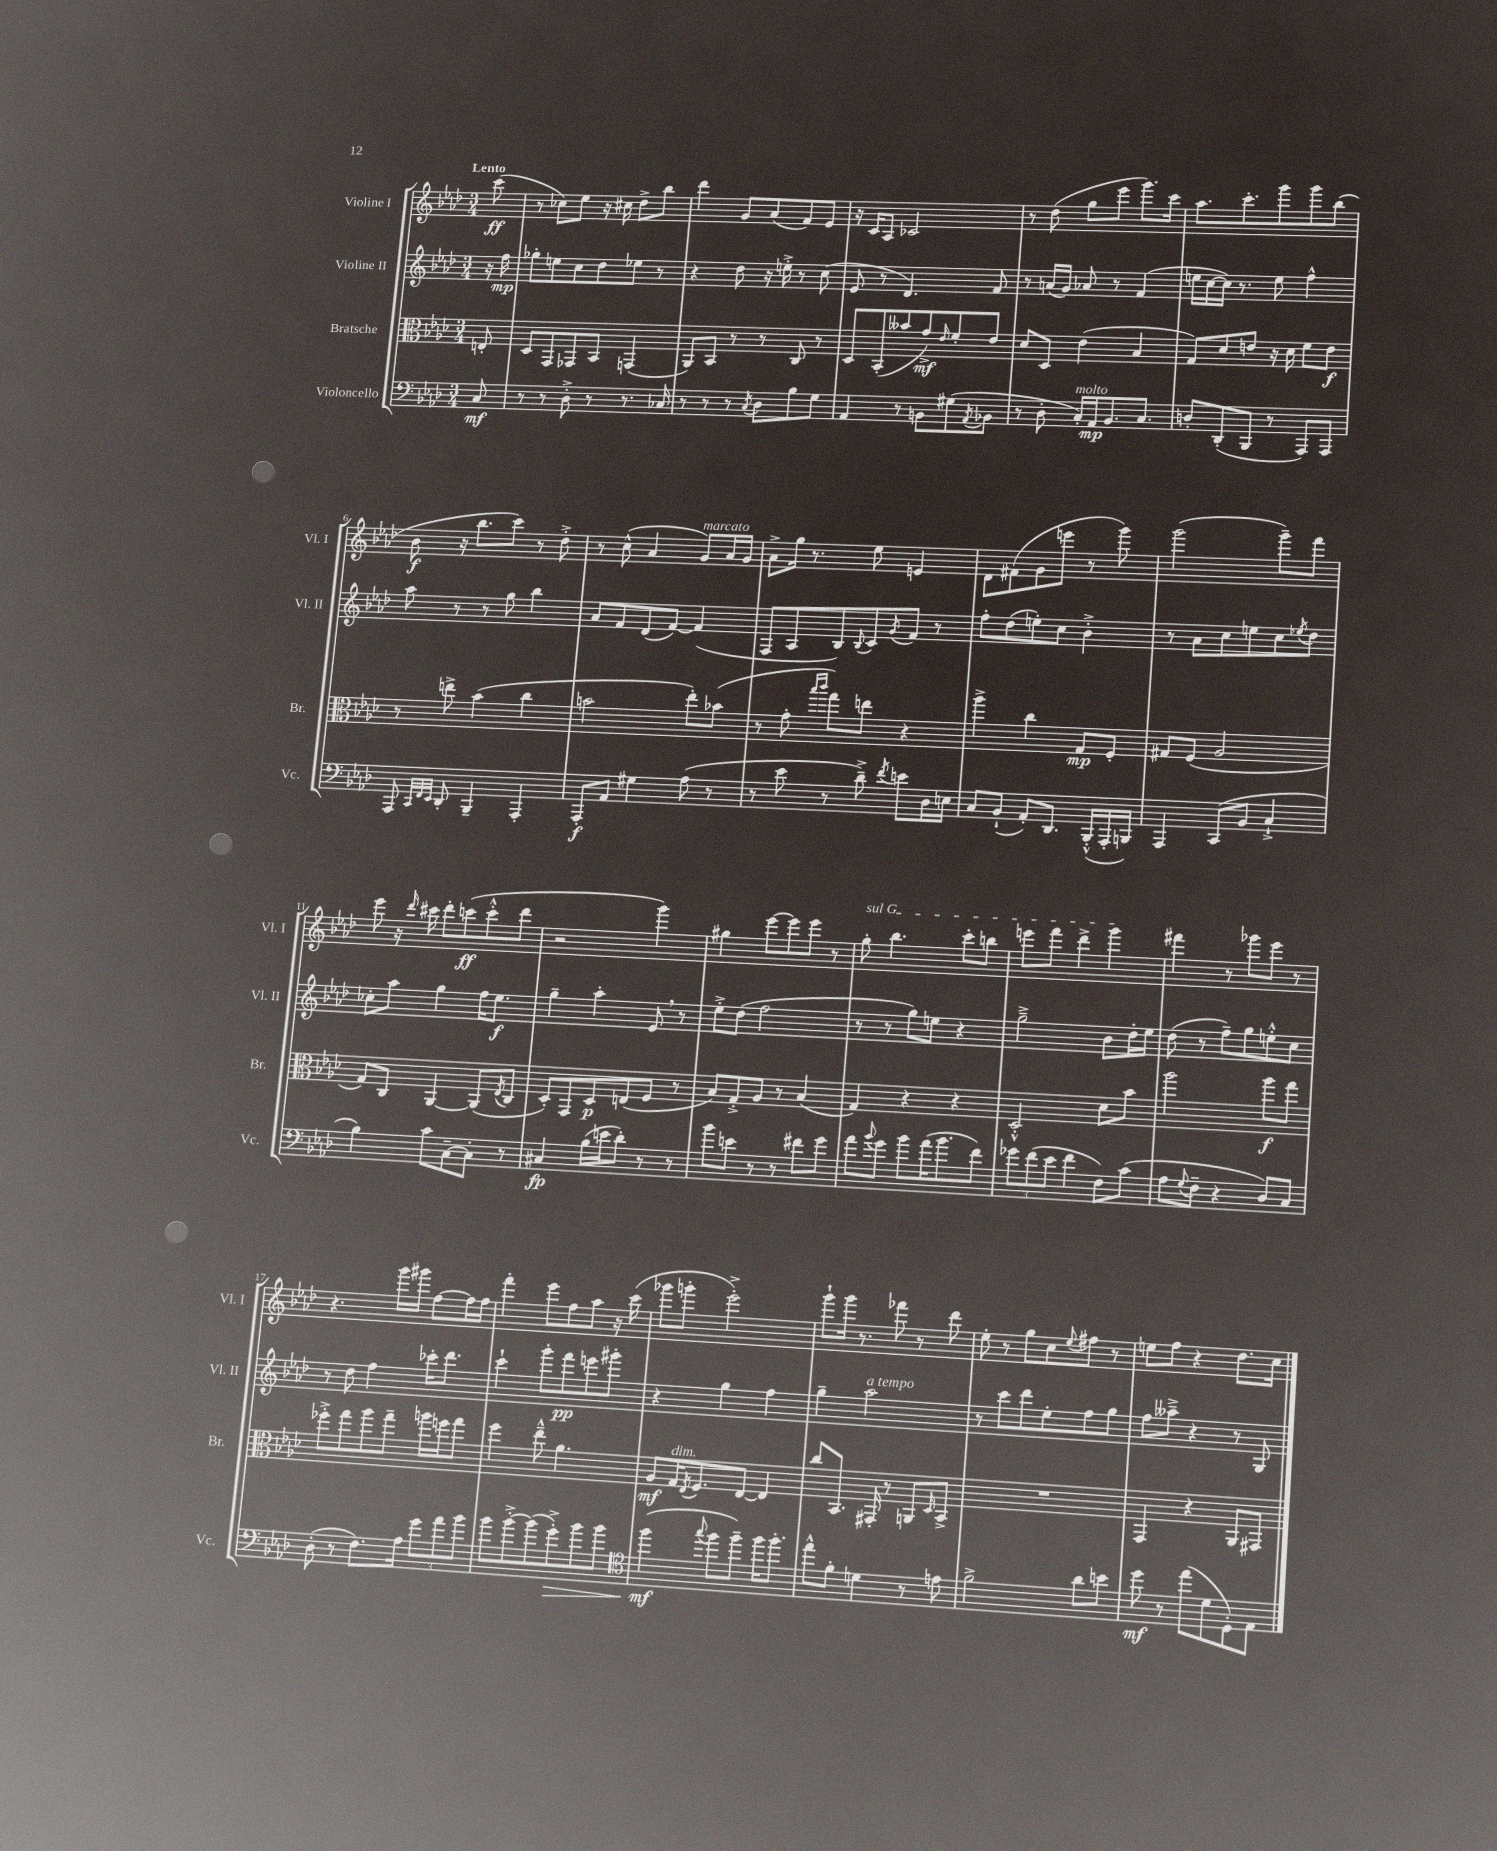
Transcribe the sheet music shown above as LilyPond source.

<<
\new StaffGroup <<
\new Staff = "s0" \with { instrumentName = "Violine I" shortInstrumentName = "Vl. I" } {
    \clef treble \key aes \major \numericTimeSignature \time 3/4 \partial 8 \tempo "Lento"
    c'''8\ff( |
    r8 ces''8) ees''8 r16 cis''16 des''8-> bes''8 |
    des'''4 g'8 aes'8( f'8) ees'8 |
    r16 c'16 aes8 ces'2 |
    r8 des''8( g''8 ees'''8 g'''8.) c'''16 |
    aes''8. c'''8.-. g'''8 g'''8 bes''8( |
    bes'8\f r16 bes''8. c'''8) r8 des''8-.-> |
    r8 c''8-^( aes'4 g'8^\markup { \italic "marcato" }) aes'16 g'16 |
    aes'8-> g''16 r8. ees''8 e'4 |
    des'8 fis'8( g'8 e'''8 r8 g'''8) |
    g'''2( g'''8--) f'''8 |
    ees'''8 r16 \grace { des'''16 } cis'''16 des'''8-. c'''8\ff( c'''8-.-^ des'''8 |
    r2 g'''4) |
    gis''4 ees'''8~ ees'''8 ees'''8 r8 |
    \once \override TextSpanner.bound-details.left.text = \markup { \italic "sul G" } g''8-.\startTextSpan bes''4. c'''8-. b''8 |
    e'''8 f'''8 des'''4-> g'''4\stopTextSpan |
    fis'''4 r8 ges'''8 ees'''8 r8 |
    r4. g'''16 gis'''16 f''8~ f''16 f''16 |
    f'''4-. ees'''8 f''8 aes''8 r16 c'''16( |
    ges'''8 g'''8-. ees'''2-.->) |
    g'''8-! g'''16 r8. fes'''8 r8 des'''8 |
    ees''8-. r8 g''8 c''8 \appoggiatura { ees''8 } fis''8 r8 |
    e''8 f''8 r4 des''8. c''16 \bar "|." |
}
\new Staff = "s1" \with { instrumentName = "Violine II" shortInstrumentName = "Vl. II" } {
    \clef treble \key aes \major \numericTimeSignature \time 3/4 \partial 8
    r16 f''16\mp |
    ges''8-. e''8 c''8 des''8 ees''8 r8 |
    r4 des''8 r16 e''16-.-> r8 c''8( |
    ees'8 r8 des'4.) f'8 |
    r8 a'16( g'16) aes'8 r8 f'4( |
    e''16 c''16~ c''16) r8. e''8 f''4-^ |
    aes''8 r8 r8 g''8 bes''4 |
    aes'8 f'8 des'8( f'8~) f'4( |
    f8 aes8 bes8) \appoggiatura { bes8 } c'8 \acciaccatura { g'8 } f'8 r8 |
    f''8-. des''8( e''8-.) c''8 bes'4-.-> |
    r8 aes'8 c''8 e''8 c''8 \acciaccatura { ees''8 } des''8 |
    ces''8-. aes''8 g''4 f''16 ees''8.\f |
    g''4-- aes''4-. ees'8 \breathe r8 |
    ees''8-.-> des''8( f''2 |
    r8 r8 g''8) e''8 r4 |
    g''2---> bes'8 des''16-. ees''16 |
    des''8( r8 f''8--) g''8 e''8-.-^ c''8 |
    r8 des''8 f''4 ces'''16-. des'''8. |
    c'''4-! g'''8-. f'''8\pp e'''8 gis'''8-. |
    r4 g''4 f''4 |
    g''4-- aes''2^\markup { \italic "a tempo" } |
    r8 c'''8 des'''8 ees''8-. f''8 g''8 |
    f''8 aeses''8---> r4 r8 g8 \bar "|." |
}
\new Staff = "s2" \with { instrumentName = "Bratsche" shortInstrumentName = "Br." } {
    \clef alto \key aes \major \numericTimeSignature \time 3/4 \partial 8
    e8-. |
    des8 g,8 ges,8 bes,8 g,4( |
    aes,8) bes,8 r8 r8 c8 r8 |
    des8 bes,8-.( beses'8 g'8->\mf) \grace { ees'16 } f'8-. ees'8 |
    des'8 des8 ees'4( bes4 |
    g8) des'8 e'8 r16 des'16 f'8 e'8\f |
    r8 e''8-> bes'4( c''4 |
    b'2 ees''8-.) bes'8( |
    r8 g'8-. \grace { bes''16 c'''16 } g''8) e''8 r4 |
    aes''4-> c''4 g8\mp f8-. |
    gis8 f8( aes2 |
    g8) c8 aes,4~ aes,8( \acciaccatura { ees8 } c8 |
    des8-.) g,8 des8\p e8( f8 r8 |
    bes8) g8-.-> aes8 r8 bes4( |
    g4) r4 r4 |
    des2-.-^ des'8 bes'8 |
    aes''2 aes''8\f g''8 |
    fes''8-.-> g''8 aes''8 g''8-- a''16 f''16 g''8 |
    f''4 ees''8---^ aes'4. |
    aes8\mf g16^\markup { \italic "dim." } \acciaccatura { ees8 } f8. ees8~ ees4 |
    c''8 bes,8. gis,16-. r8 a,8 \grace { des16 } bes,8-> |
    R2. |
    g,4 r4 aes,8 gis,8 \bar "|." |
}
\new Staff = "s3" \with { instrumentName = "Violoncello" shortInstrumentName = "Vc." } {
    \clef bass \key aes \major \numericTimeSignature \time 3/4 \partial 8
    c8\mf |
    r8 r8 des8-.-> r8 r8. ces16 |
    r8 r8 r8 \acciaccatura { c8 } des8 bes8 g8 |
    aes,4 r8 b,8 gis8( \acciaccatura { aes,8 } bes,8 |
    r8 des8-. c16-.^\markup { \italic "molto" }) aes,16\mp bes,8. c8. |
    d8-. des,8-.( bes,,8 r8 aes,,8) aes,,8 |
    aes,,8 \grace { c,32 f,32 ees,32 } des,8-. bes,,4-- aes,,4-. |
    aes,,8-.\f aes,8 gis4 aes8( r8 |
    r8 ees'8 r8 des'8--->) \acciaccatura { f'8 } e'8 des16 e16 |
    c8 bes,8-!( aes,8-.) des,8. bes,,16-.-^( aes,,16-. b,,16) |
    aes,,4 c,8( bes,8 c4-!-> |
    bes4) c'8 c8~-- c8-. r8 |
    cis4\fp bes16( e'16 des'8-.) r8 r8 |
    bes'8 e'8 r8 r8 fis'8 g'8 |
    aes'8 \appoggiatura { bes'8 } g'8 bes'8 aes'16( bes'8. f'8) |
    \tuplet 3/2 { ges'8 f'8( ees'8 } f'4 f8) c'8( |
    aes8 \appoggiatura { g8 } f8-- r4 des8) c8 |
    des8-.( r8 f8.) aes16 \tuplet 3/2 { g'8 aes'8 bes'8 } |
    bes'8 bes'8~-.-> bes'8( g'8-.->\>) bes'8 bes'8 |
    \clef tenor f''4\mf\!( \appoggiatura { g''8 } f''8 f''8--) f''16 f''8.-. |
    ees''8-^ f'8-. d'4 r8 e'8 |
    f'2-> aes'8 b'8 |
    des''8\mf r8 ees''8( des'8 des8-.) ees8 \bar "|." |
}
>>
>>
